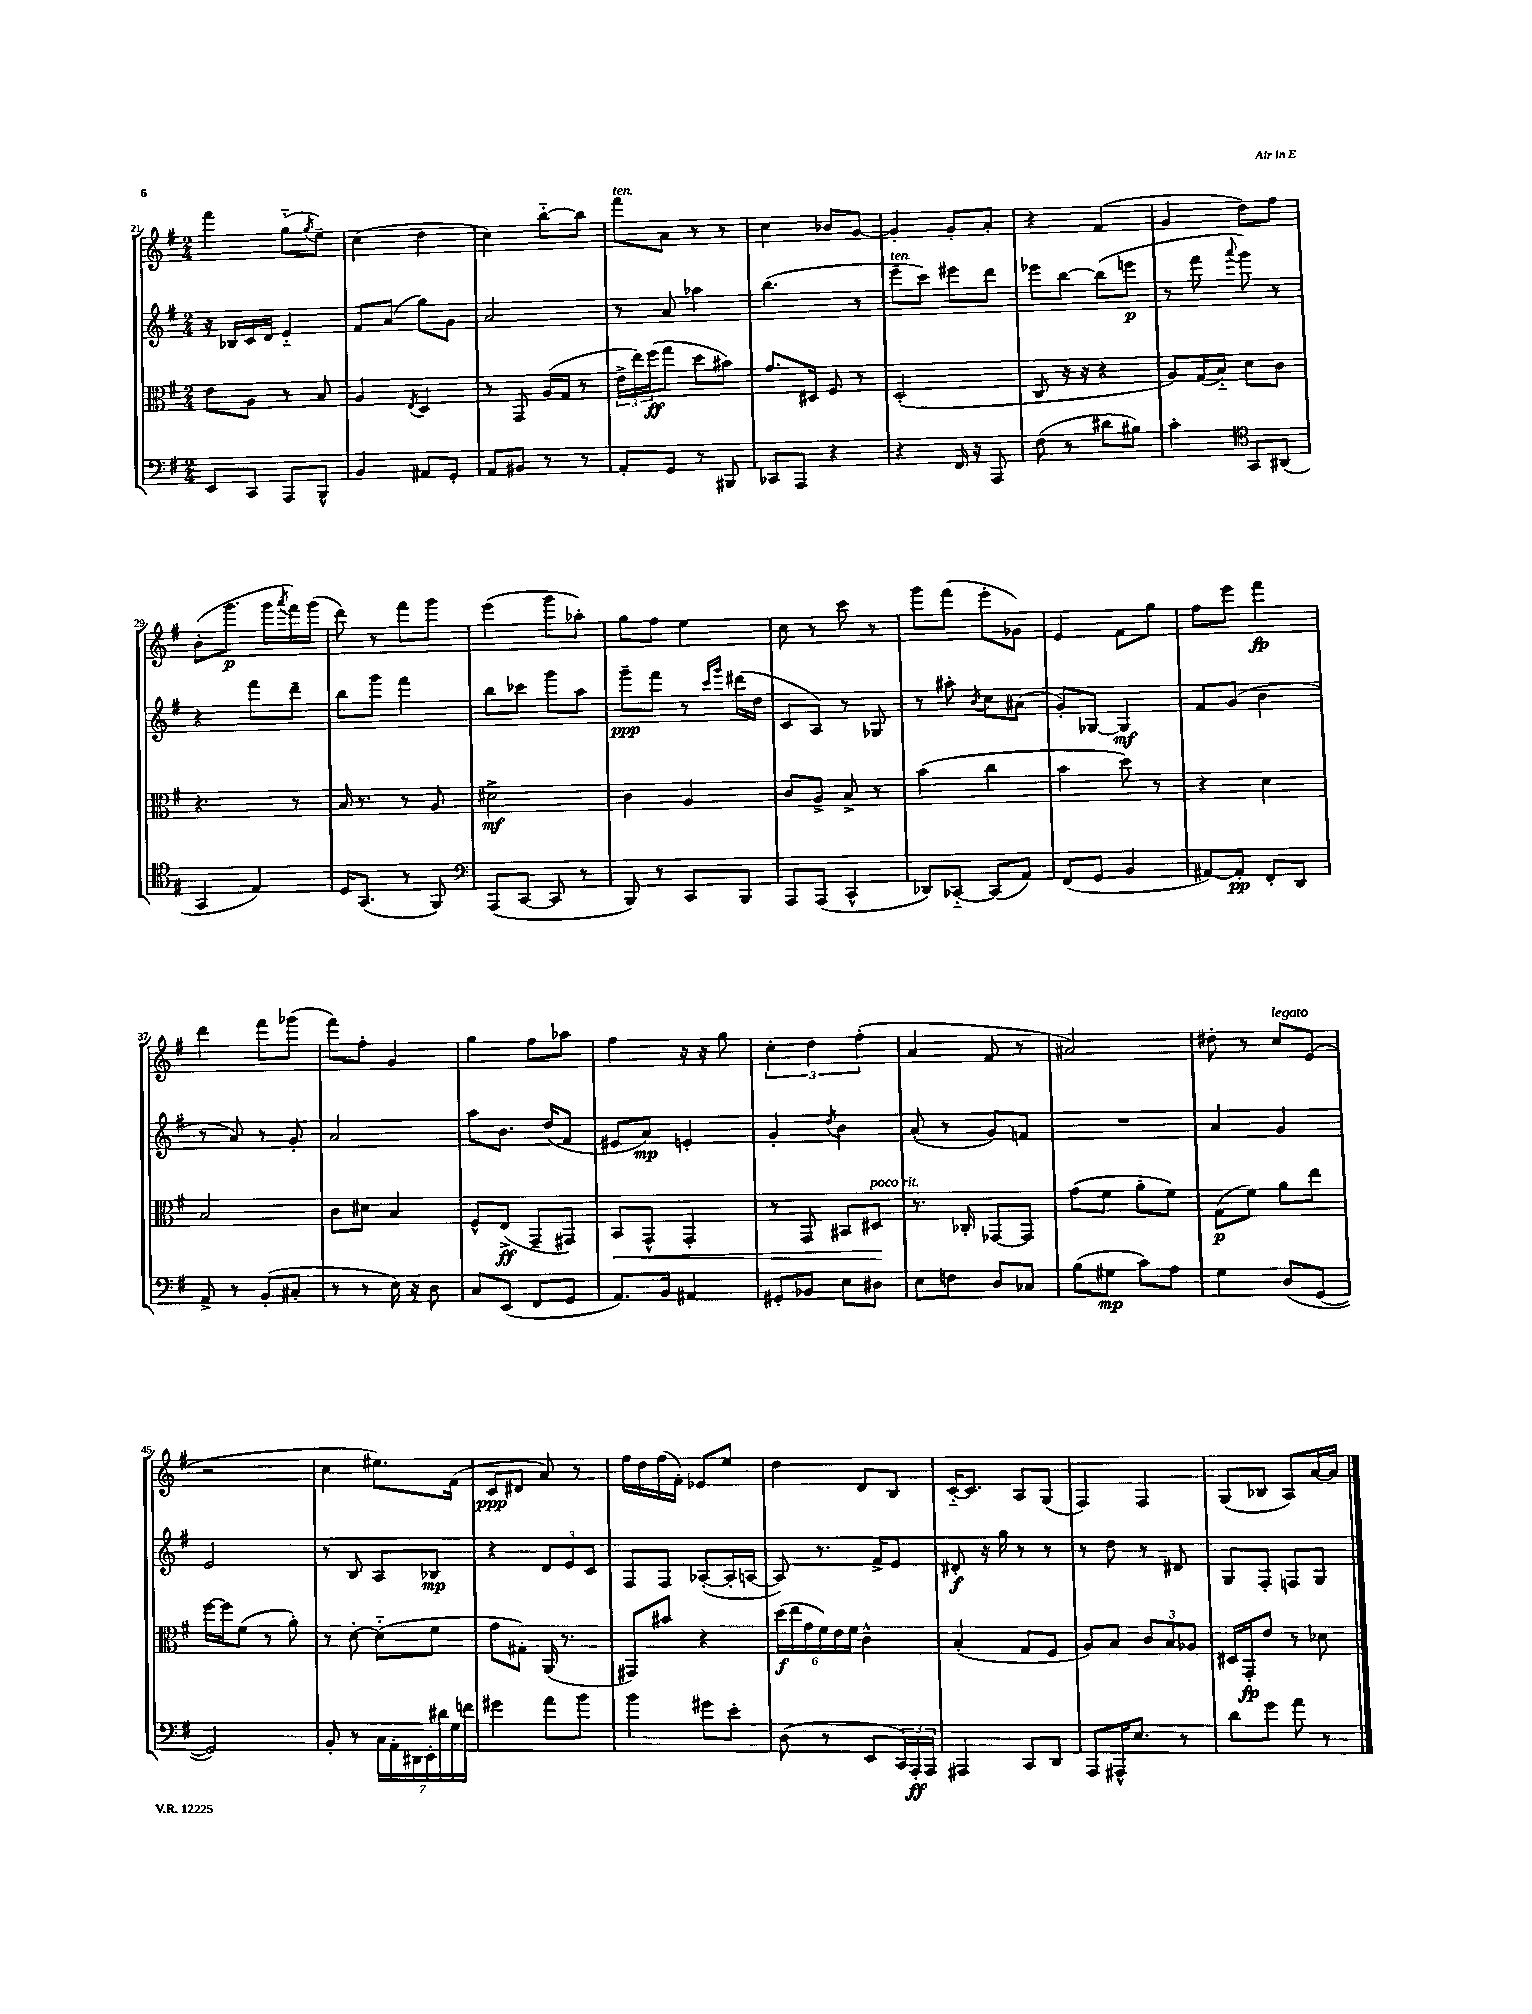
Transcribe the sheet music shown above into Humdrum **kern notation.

**kern	**kern	**kern	**kern
*staff4	*staff3	*staff2	*staff1
*clefF4	*clefC3	*clefG2	*clefG2
*k[f#]	*k[f#]	*k[f#]	*k[f#]
*M2/4	*M2/4	*M2/4	*M2/4
8EE	8e	16r	4fff#
.	.	16B-	.
8CC	8A	16c	.
.	.	16d	.
8AAA	8r	4e'~	(8gg'~
.	.	.	8qgg
8BBB^^	8B	.	8ee~)
=	=	=	=
4BB	4A	8f#	(4cc
.	.	(8a	.
.	8qE	.	.
8AA#	4D	8gg)	4dd
8GG'	.	8g	.
=	=	=	=
8AA	8r	2a	4cc)
8BB#	8GG	.	.
8r	(16A	.	[8bb'~
.	16G	.	.
8r	8r	.	8bb]
=	=	=	=
8AA'	24e^	8r	8fff#
.	24ee)	.	.
.	(24ff#	.	.
8GG	8gg	8a	8a
8r	8dd	4aa-	8r
8BBB#	8b#)	.	8r
=	=	=	=
8CC-	8.g	(4.bb	4cc
8AAA	.	.	.
.	16D#	.	.
4r	8F#	.	8b-
.	8r	8r	[8g
=	=	=	=
4r	(2D'	8eee~	4g']
.	.	8ccc)	.
16FF#	.	8eee#	8g'
16r	.	.	.
8AAA	.	8ddd	8a'
=	=	=	=
(8F#	8C	8eee-	4r
8r	16r	[8bb	.
.	16r	.	.
8d#	4r	(8bb]	(4f#
8B#)	.	8eee	.
=	=	=	=
4c'	8A)	8r	4g
.	(16G	8fff#	.
.	16B'~)	.	.
*clefC4	*	*	*
.	.	8qqaaa	.
8GG	8d	8ggg)	8dd)
(8AA#	8c	8r	8ff#
=	=	=	=
4GG	4.r	4r	(8b'
.	.	.	8.ggg
4E)	.	8fff#	.
.	.	.	16ggg
.	.	.	8qaaa
.	8r	8ddd~	16fff#)
.	.	.	(16ggg
=	=	=	=
16D	16B	8bb	8ddd)
(8.GG	8.r	.	.
.	.	8ggg	8r
8r	8r	4fff#	8fff#
8FF#)	8A	.	8ggg
=	=	=	=
*clefF4	*	*	*
(8AAA	2d#^	8bb	(4eee
[8CC	.	8ccc-	.
8CC]	.	8ggg	8ggg
8r	.	8aa	8aa-')
=	=	=	=
8BBB)	4c	8ggg~	8gg
8r	.	8fff#	8ff#
8CC	4A	8r	4ee
.	.	16qqccc	.
.	.	16qqggg	.
8BBB	.	(16ddd#	.
.	.	16dd	.
=	=	=	=
8AAA	8c	8c	8cc
(8AAA	8A^	8A)	8r
4CC^^	8B^	8r	8ccc
.	8r	8G-	8r
=	=	=	=
8DD-)	(4b	8r	8ggg
[8CC-'~	.	8aa#'	(8fff#
.	.	8qb	.
(8CC-]	4cc	8cc	8eee'
8AA)	.	(8a#	8g-)
=	=	=	=
(8FF#	4b	8g')	4e
8GG	.	[8G-	.
4BB	8dd)	4G-]	8f#
.	8r	.	8gg
=	=	=	=
[8AA#)	4r	8f#	8ff#
8AA#']	.	(8g	8eee
8FF#'	4d	4b	4fff#
8DD	.	.	.
=	=	=	=
8AA^	2B	8r	4ddd
8r	.	8a)	.
(8BB'	.	8r	8fff#
8C#'	.	8g'	(8ggg-
=	=	=	=
8r	8c	2a	8fff#)
8r	8d#	.	8ff#'
16E)	4B	.	4g
16r	.	.	.
8D	.	.	.
=	=	=	=
8C	8F#^^	8aa	4gg
(8EE	(8E^	8.b	.
8FF#	8GG~	.	8ff#
.	.	(16dd	.
8GG	8GG#)	8f#	8aa-
=	=	=	=
8.AA)	8BB	8e#	4ff#
.	8GG^^	8a)	.
16BB	.	.	.
4AA#	4GG'	4e'	16r
.	.	.	16r
.	.	.	8gg
=	=	=	=
8GG#'	8r	4g'	6cc'
8BB-	8GG	.	.
.	.	.	6dd
.	.	8qdd	.
8E	8BB#	4b	.
.	.	.	(6ff#'
8D#	8D#	.	.
=	=	=	=
8E	8.r	(8a'	4a
8F	.	8r	.
.	16C-'	.	.
8D	[8GG-	8g)	8f#
8C-	8GG-]	8f	8r
=	=	=	=
(8B	(8g	2r	2a#)
8G#	8f#	.	.
8c)	8a'	.	.
8A	8f#)	.	.
=	=	=	=
4G	(8G	4a	8dd#'
.	8f#)	.	8r
(8D	8a	4g	8cc
[8GG	8ee	.	(8e
=	=	=	=
2GG])	[16ff#	2e	2r
.	16ff#]	.	.
.	(8f#	.	.
.	8r	.	.
.	8a')	.	.
=	=	=	=
8BB'	8r	8r	4cc
8r	[8d'	8B	.
28C	(8d'~]	8A	8.ee#)
28AA'	.	.	.
28DD#	.	.	.
28EE'	.	.	.
.	8f#	8B-	.
28d#	.	.	.
28G	.	.	.
.	.	.	(16f#
28f	.	.	.
=	=	=	=
4g#	8g	4r	8c
.	8G#')	.	8d#
8a	(16AA	12d	8a)
.	8.r	.	.
.	.	12e	.
8b	.	.	8r
.	.	12c	.
=	=	=	=
4b	8GG#)	8F#	16ff#
.	.	.	16dd
.	8b#	8F#	(16ff#
.	.	.	16f#')
8g#	4r	([8A-'	8e-
8e'	.	16A-']	8ee
.	.	[16A	.
=	=	=	=
(8D	(24dd	8A])	4dd
.	24ee	.	.
.	24g	.	.
8r	24f#)	8.r	.
.	24e	.	.
.	24f#	.	.
8EE	4c^^	.	8d
.	.	16f#^	.
24CC)	.	8e	8B
24AAA'	.	.	.
24AAA	.	.	.
=	=	=	=
4AAA#	(4B'	8d#'	[16c'~
.	.	.	8.c]
.	.	16r	.
.	.	16gg	.
8CC	8G	8r	8A
8DD	8F#	8r	(8G
=	=	=	=
8AAA	8A)	8r	4F#)
16AAA#^^	8B	8dd	.
8.E	.	.	.
.	12c	8r	4F#
.	12B	.	.
8r	.	8d#	.
.	12A-	.	.
=	=	=	=
8d	16D#	8G	(8G
.	16GG'	.	.
8g	8e	8F#'	8B-
8a	8r	8F	8A)
8r	8d-	8G	[16a
.	.	.	16a]
==	==	==	==
*-	*-	*-	*-
